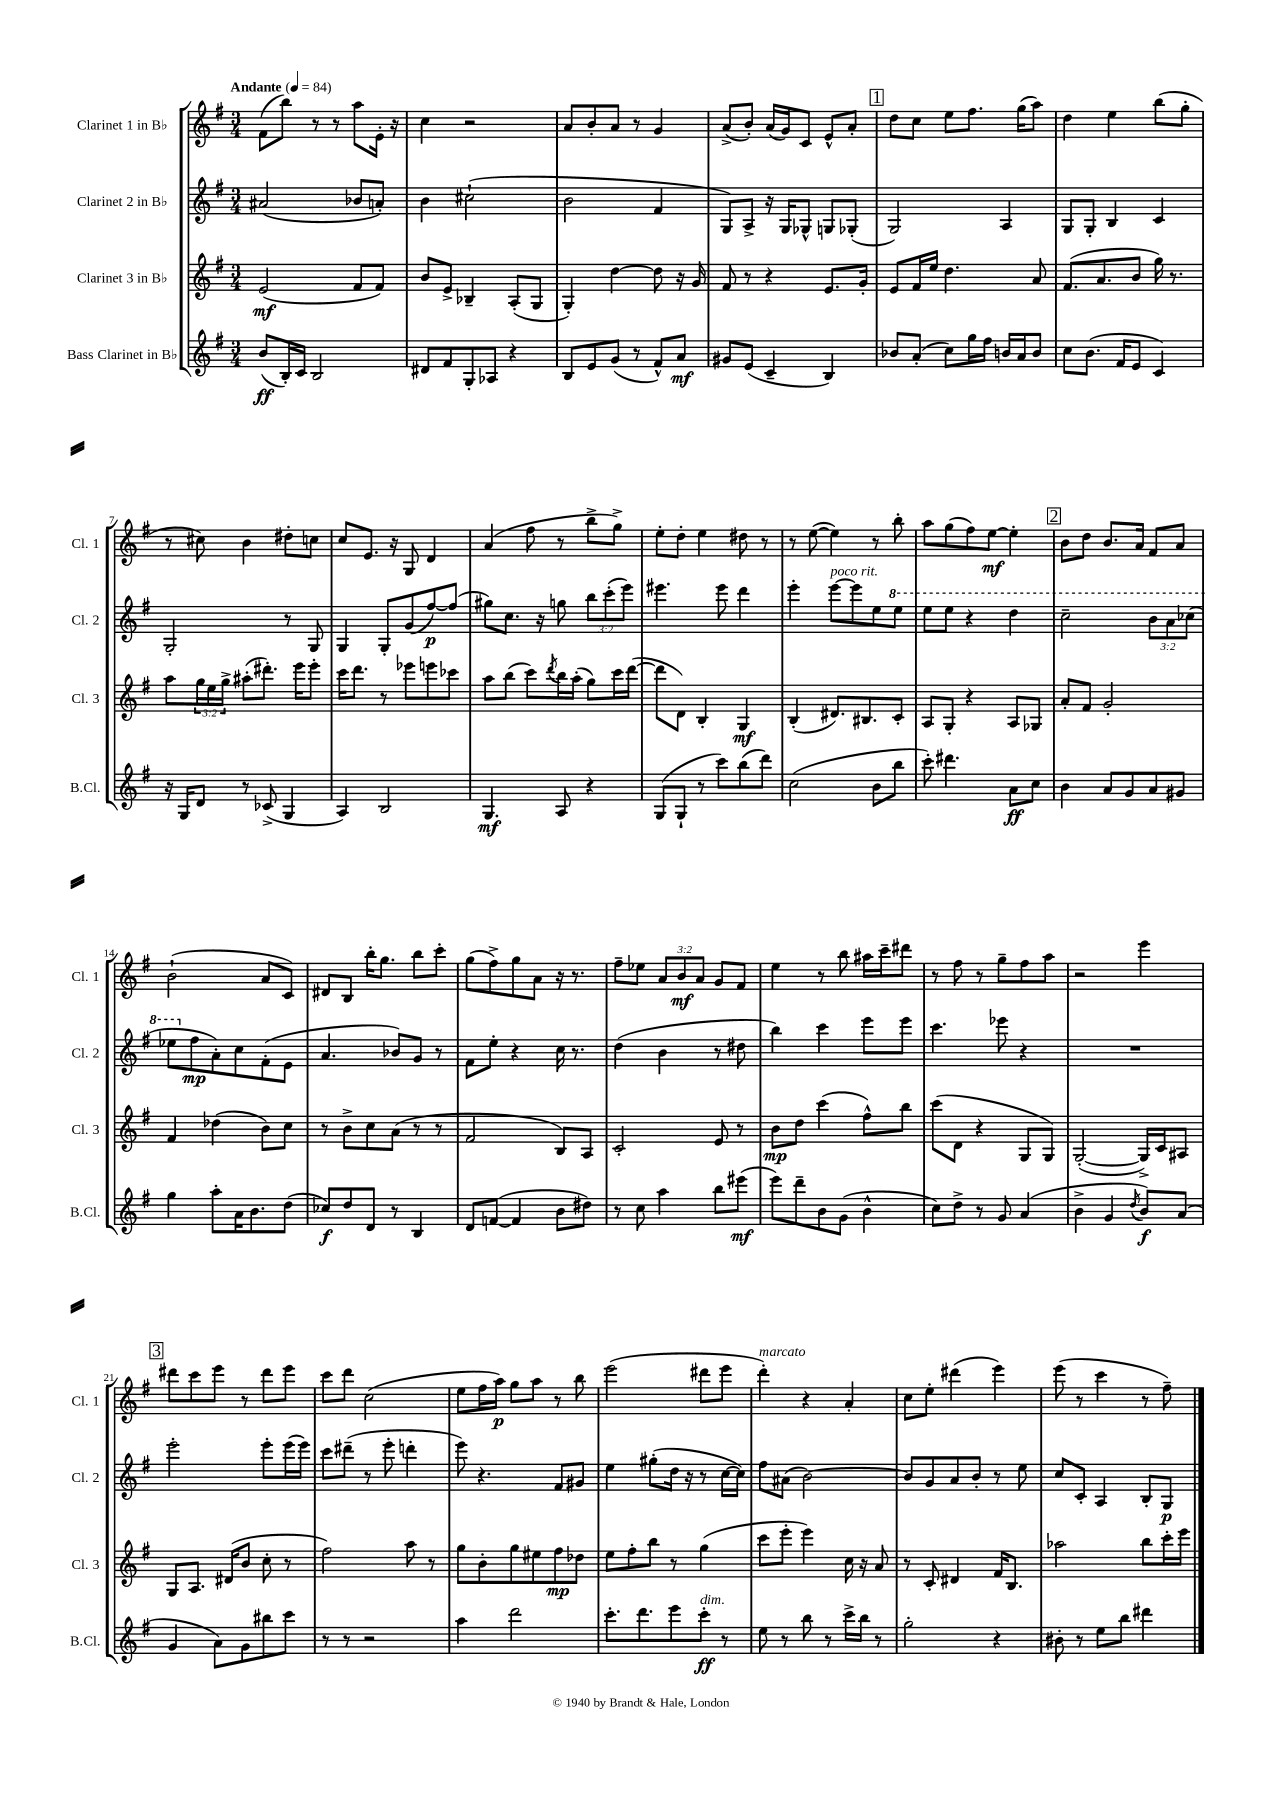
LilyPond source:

<<
\new StaffGroup <<
\new Staff = "s0" \with { instrumentName = "Clarinet 1 in Bb" shortInstrumentName = "Cl. 1" } {
    \clef treble \key g \major \numericTimeSignature \time 3/4 \override Staff.TupletNumber.text = #tuplet-number::calc-fraction-text \tempo "Andante" 4 = 84
    fis'8( b''8) r8 r8 a''8 e'16-. r16 |
    c''4 r2 |
    a'8 b'8-. a'8 r8 g'4 |
    a'8->( b'8-.) a'16( g'16) c'8 e'8-^ a'8-. |
    \mark \markup { \box "1" } d''8 c''8 e''8 fis''8. g''16( a''8) |
    d''4 e''4 b''8( g''8-. |
    r8 cis''8) b'4 dis''8-. c''8 |
    c''8 e'8. r16 g8 d'4 |
    a'4( fis''8 r8 b''8-> g''8->) |
    e''8-. d''8-. e''4 dis''8 r8 |
    r8 e''8~( e''4) r8 b''8-. |
    a''8 g''8( fis''8) e''8~\mf e''4-. |
    \mark \markup { \box "2" } b'8 d''8 b'8. a'16 fis'8 a'8 |
    b'2-!( a'8 c'8) |
    dis'8 b8 b''16-. g''8. b''8 c'''8-. |
    g''8( fis''8->) g''8 a'8 r16 r8. |
    fis''8-- ees''8 \tuplet 3/2 { a'8 b'8\mf a'8 } g'8 fis'8 |
    e''4 r8 b''8 ais''16 c'''16-- dis'''8 |
    r8 fis''8 r8 g''8-- fis''8 a''8 |
    r2 e'''4 |
    \mark \markup { \box "3" } dis'''8 c'''8 e'''8 r8 dis'''8 e'''8 |
    c'''8 d'''8 c''2( |
    e''8 fis''16 a''16\p) g''8 a''8 r8 b''8 |
    e'''2( dis'''8 e'''8 |
    d'''4-.^\markup { \italic "marcato" }) r4 a'4-. |
    c''8 e''8-. dis'''4( e'''4) |
    e'''8( r8 c'''4 r8 fis''8--) \bar "|." |
}
\new Staff = "s1" \with { instrumentName = "Clarinet 2 in Bb" shortInstrumentName = "Cl. 2" } {
    \clef treble \key g \major \numericTimeSignature \time 3/4 \override Staff.TupletNumber.text = #tuplet-number::calc-fraction-text
    ais'2( bes'8 a'8-.) |
    b'4 cis''2-!( |
    b'2 fis'4 |
    g8) a8-> r16 g16 ges8-^ g8 ges8-.( |
    \mark \markup { \box "1" } g2) a4 |
    g8 g8-. b4 c'4 |
    g2-. r8 g8 |
    g4 g8-. g'8( fis''8~\p) fis''8( |
    gis''8) c''8. r16 g''8 \tuplet 3/2 { b''8 c'''8-.( e'''8) } |
    eis'''4. eis'''8 d'''4 |
    e'''4-. e'''8~^\markup { \italic "poco rit." } e'''8 e''8 \ottava #1 e'''8 |
    e'''8 e'''8 r4 d'''4 |
    \mark \markup { \box "2" } c'''2-- \tuplet 3/2 { b''8 a''8 ces'''8( } |
    ees'''8 \ottava #0 fis''8\mp a'8-.) c''8 fis'8-.( e'8 |
    a'4. bes'8) g'8 r8 |
    fis'8 e''8-. r4 c''16 r8. |
    d''4( b'4 r8 dis''8 |
    b''4) c'''4 e'''8 e'''8 |
    c'''4. ees'''8 r4 |
    R2. |
    \mark \markup { \box "3" } e'''2-. e'''8-. e'''16( e'''16) |
    c'''8 dis'''8--( r8 e'''8-. d'''4-. |
    e'''8) r4. fis'8 gis'8 |
    e''4 gis''8-.( d''16 r16 r8 c''16~ c''16) |
    fis''8 ais'8( b'2~) |
    b'8 g'8 a'8 b'8-. r8 e''8 |
    c''8 c'8-. a4 b8-. g8\p \bar "|." |
}
\new Staff = "s2" \with { instrumentName = "Clarinet 3 in Bb" shortInstrumentName = "Cl. 3" } {
    \clef treble \key g \major \numericTimeSignature \time 3/4 \override Staff.TupletNumber.text = #tuplet-number::calc-fraction-text
    e'2\mf( fis'8 fis'8) |
    b'8 e'8-> bes4-- a8-.( g8 |
    g4-.) d''4~ d''8 r16 g'16 |
    fis'8 r8 r4 e'8. g'16-. |
    \mark \markup { \box "1" } e'8 fis'16 e''16 d''4. a'8 |
    fis'8.( a'8. b'8 g''16) r8. |
    a''8 \tuplet 3/2 { g''16 e''16 g''16-> } ais''8-.( dis'''8.-.) e'''16 e'''8-. |
    c'''16 d'''8. r8 ees'''8 e'''8 ces'''8 |
    a''8 b''8( c'''8) \acciaccatura { d'''8 } b''16 a''16-.( g''8) c'''16 d'''16~( |
    d'''8 d'8) b4-. g4\mf |
    b4-.( dis'8.) bis8. c'8-. |
    a8 g8-. r4 a8 ges8 |
    \mark \markup { \box "2" } a'8-. fis'8 g'2-. |
    fis'4 des''4( b'8) c''8 |
    r8 b'8-> c''8 a'8( r8 r8 |
    fis'2 b8) a8 |
    c'2-. e'8 r8 |
    b'8\mp d''8 c'''4( fis''8-^) b''8 |
    c'''8( d'8 r4 g8 g8) |
    g2~-.( g16->) c'16 ais8 |
    \mark \markup { \box "3" } g8 a8. dis'16( b'8 c''8-. r8 |
    fis''2) a''8 r8 |
    g''8 b'8-. g''8 eis''8 fis''8\mp des''8 |
    e''8 fis''8-. b''8 r8 g''4( |
    c'''8 e'''8-. e'''4) c''16 r16 a'8 |
    r8 c'8-. dis'4 fis'16 b8. |
    aes''2 b''8 c'''16-. e'''16 \bar "|." |
}
\new Staff = "s3" \with { instrumentName = "Bass Clarinet in Bb" shortInstrumentName = "B.Cl." } {
    \clef treble \key g \major \numericTimeSignature \time 3/4
    b'8\ff( b16-.) c'16 b2 |
    dis'8 fis'8 g8-. aes8 r4 |
    b8 e'8 g'8( r8 fis'8-^) a'8\mf |
    gis'8 e'8( c'4-- b4) |
    \mark \markup { \box "1" } bes'8 a'8-.( c''8) g''16 fis''16 b'16 a'16 b'8 |
    c''8 b'8.( fis'16 e'8 c'4) |
    r16 g16 d'8 r8 ces'8->( g4 |
    a4) b2 |
    g4.\mf a8 r4 |
    g8( g8-! r8 c'''8) b''8( d'''8) |
    c''2( b'8 b''8 |
    c'''8-.) dis'''4. a'8\ff c''8 |
    \mark \markup { \box "2" } b'4 a'8 g'8 a'8 gis'8 |
    g''4 a''8-. a'16 b'8. d''8( |
    ces''8\f) d''8 d'8 r8 b4 |
    d'8 f'8~( f'4 b'8 dis''8) |
    r8 c''8 a''4 b''8 eis'''8\mf( |
    e'''8) d'''8-- b'8 g'8( b'4-^ |
    c''8) d''8-> r8 g'8 a'4( |
    b'4-> g'4 \acciaccatura { d''8 } b'8\f) a'8( |
    \mark \markup { \box "3" } g'4 a'8) g'8 bis''8 c'''8 |
    r8 r8 r2 |
    a''4 d'''2 |
    c'''8.-. d'''8. e'''8 c'''8-.\ff^\markup { \italic "dim." } r8 |
    e''8 r8 b''8 r8 c'''16-> b''16 r8 |
    g''2-. r4 |
    bis'8-. r8 e''8 b''8 dis'''4 \bar "|." |
}
>>
>>
